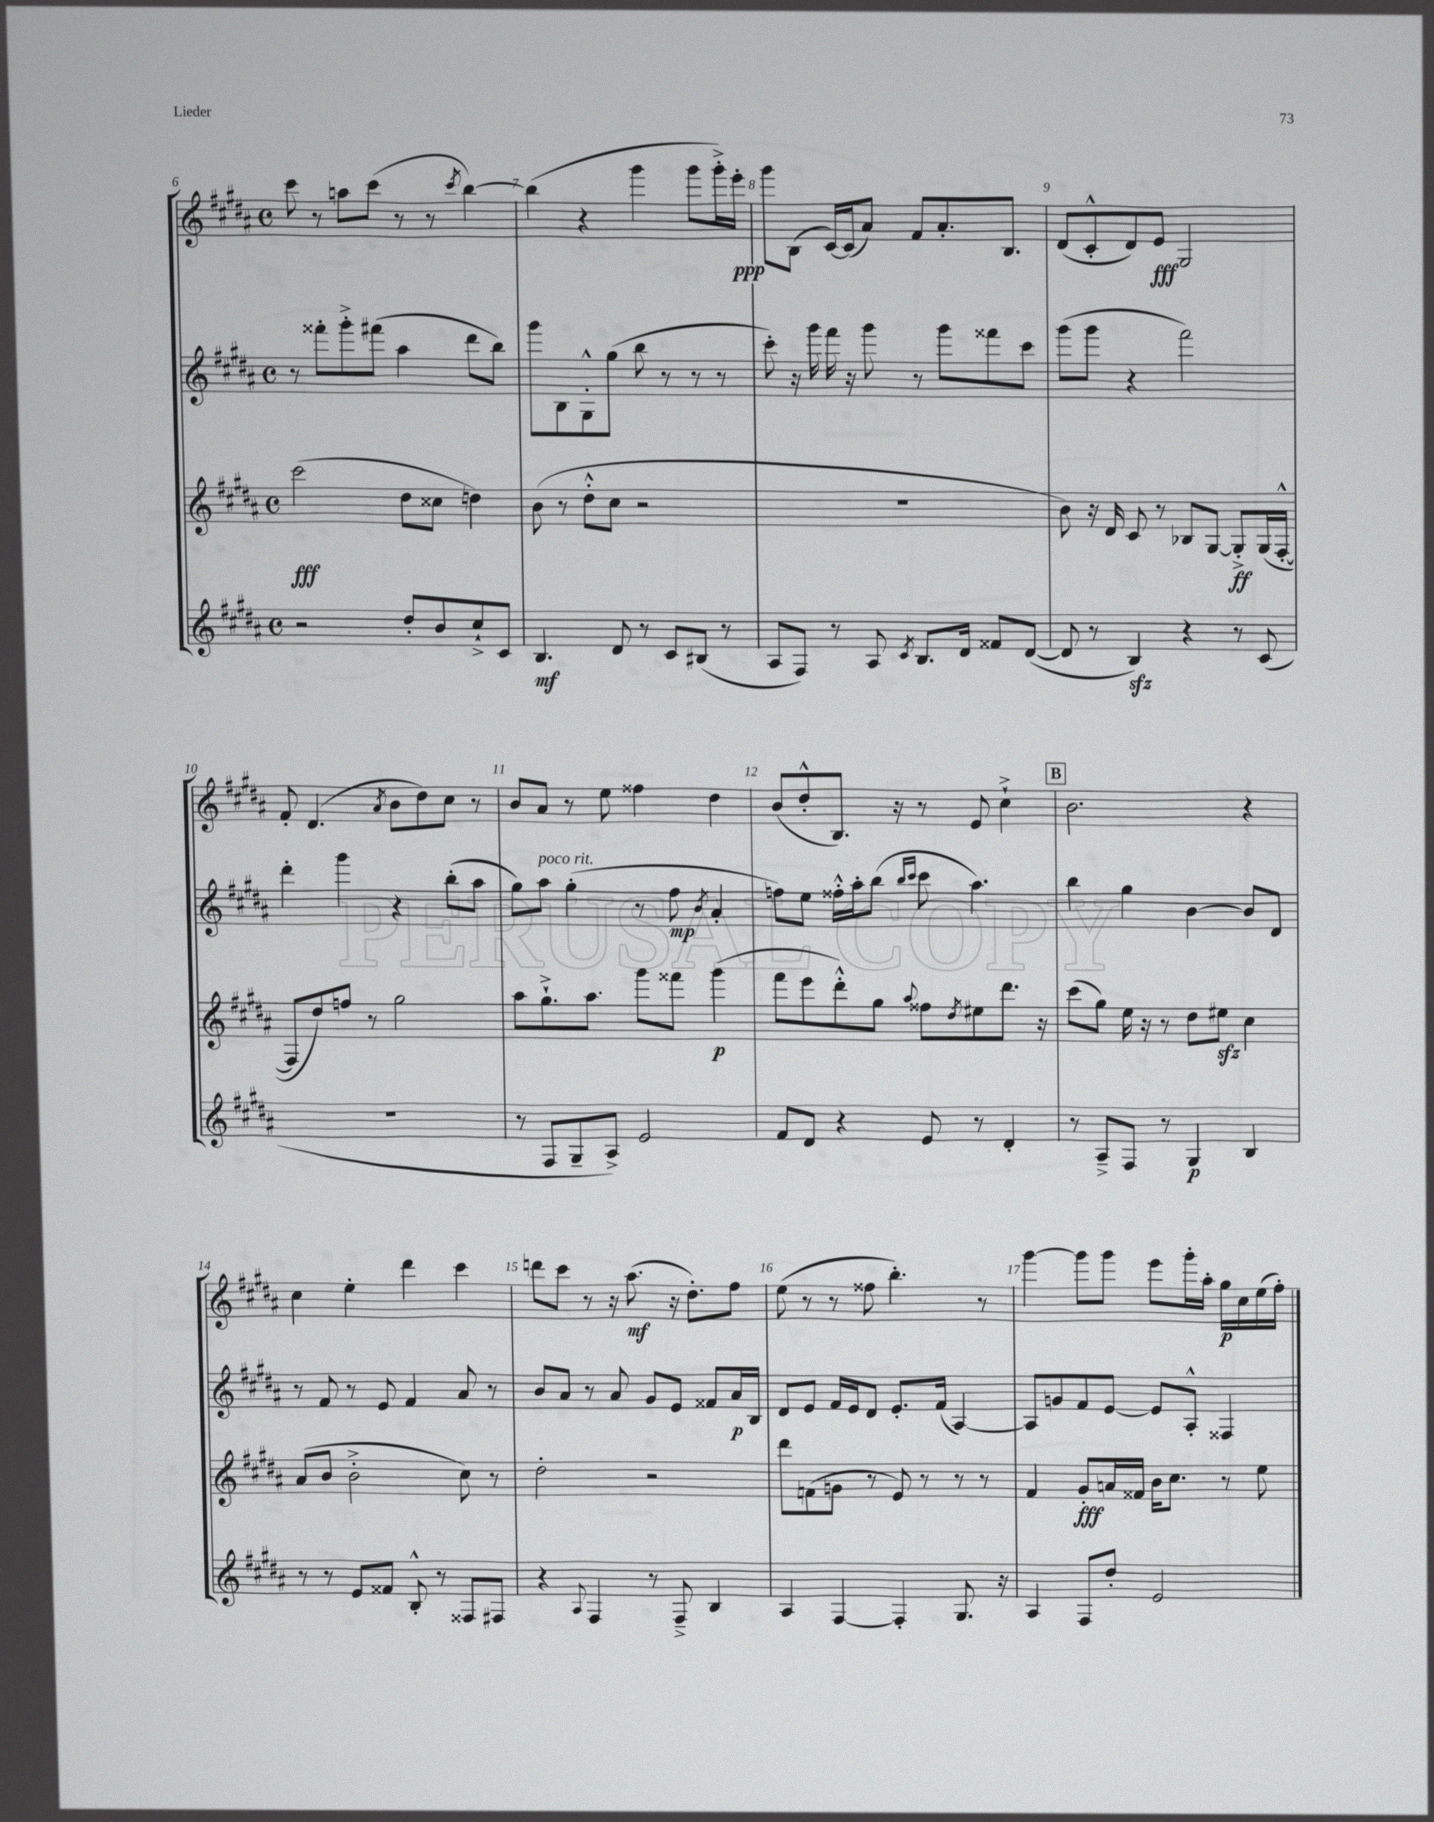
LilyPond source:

<<
\new StaffGroup <<
\new Staff = "s0" {
    \clef treble \key b \major \defaultTimeSignature \time 4/4
    cis'''8 r8 a''8 cis'''8( r8 r8 \acciaccatura { cis'''8 } b''4~) |
    b''4( r4 gis'''4 gis'''8 gis'''16-.->) e'''16-.\ppp |
    gis'''8 b8( cis'16~) cis'16( ais'8) fis'8 ais'8.-. b8. |
    dis'8( cis'8-.-^ dis'8) e'8\fff gis2 |
    fis'8-. dis'4.( \acciaccatura { ais'8 } b'8 dis''8) cis''8 r8 |
    b'8 ais'8 r8 e''8 fisis''4 dis''4 |
    b'8( dis''8-.-^ b8.) r16 r8 e'8 cis''4-!-> |
    \mark \markup { \box "B" } b'2. r4 |
    cis''4 e''4-. dis'''4 cis'''4 |
    d'''8 cis'''8 r8 r16 ais''8.\mf( r16 dis''8.-.) fis''8 |
    e''8( r8 r8 fisis''8 b''4.-.) r8 |
    gis'''4~ gis'''8 gis'''8 e'''8 gis'''16-. ais''16-. gis''16\p cis''16 e''16( fis''16-.) \bar "|." |
}
\new Staff = "s1" {
    \clef treble \key b \major \defaultTimeSignature \time 4/4
    r8 fisis'''8-. gis'''8-.-> fis'''8( ais''4 dis'''8 b''8) |
    gis'''8 b8 gis8-.-^ gis''8( b''8 r8 r8 r8 |
    cis'''8-.) r16 gis'''16 fis'''16 r16 gis'''8 r8 gis'''8 fisis'''8 cis'''8 |
    gis'''8( gis'''8 r4 fis'''2) |
    dis'''4-. gis'''4 r4 b''8-.( ais''8 |
    gis''8) ais''8^\markup { \italic "poco rit." } gis''4-.( r8 fis''8\mp \acciaccatura { b'8 } ais'4-. |
    f''8) e''8 fisis''16-.-^ ais''16-. b''8( \grace { b''16 cis'''16 } cis'''8 ais''4.) |
    \mark \markup { \box "B" } b''4 gis''4 b'4~ b'8 dis'8 |
    r8 fis'8 r8 e'8 fis'4 ais'8 r8 |
    b'8 ais'8 r8 ais'8 gis'8 e'8 fisis'8 ais'16\p b16 |
    dis'8 e'8 fis'16 e'16 dis'8 e'8.-. fis'16( ais4~) |
    ais8 g'8 fis'8 e'8~ e'8 ais8-.-^ fisis4 \bar "|." |
}
\new Staff = "s2" {
    \clef treble \key b \major \defaultTimeSignature \time 4/4
    cis'''2\fff( dis''8 cisis''8 d''4) |
    b'8( r8 dis''8-.-^ cis''8 r2 |
    R1 |
    b'8) r16 dis'16 cis'8 r8 bes8 gis8~ gis8-.->\ff gis16( fis16~-.-^ |
    fis8 dis''8) f''8 r8 gis''2 |
    ais''8 gis''8.-!-> ais''8. gis'''8 fisis'''8 gis'''4\p( |
    fis'''8 e'''8 dis'''8-.-^) gis''8 \appoggiatura { ais''8 } fisis''8 \acciaccatura { dis''8 } eis''8 dis'''8. r16 |
    \mark \markup { \box "B" } cis'''8( gis''8) e''16 r16 r8 dis''8 eis''8\sfz cis''4 |
    ais'8( b'8 b'2-.-> cis''8) r8 |
    dis''2-. r2 |
    dis'''8 f'8( g'8 r8 e'8) r8 r8 r8 |
    fis'4 gis'8-.\fff a'16 fisis'16 b'16 cis''8. r8 e''8 \bar "|." |
}
\new Staff = "s3" {
    \clef treble \key b \major \defaultTimeSignature \time 4/4
    r2 dis''8-. b'8 cis''8-!-> cis'8 |
    b4.\mf dis'8 r8 cis'8 bis8( r8 |
    ais8 fis8) r8 ais8 \acciaccatura { cis'8 } b8. dis'16 fisis'8 dis'8~( |
    dis'8 r8 b4\sfz) r4 r8 cis'8( |
    R1 |
    r8 fis8 gis8-- ais8->) e'2 |
    fis'8 dis'8 r4 e'8 r8 dis'4-. |
    \mark \markup { \box "B" } r8 ais8---> fis8 r8 gis4\p b4 |
    r8 r8 e'8 fisis'8 b8-.-^ r8 fisis8 fis8 |
    r4 \appoggiatura { ais8 } fis4 r8 fis8---> b4 |
    ais4 fis4~ fis4-. gis8. r16 |
    ais4 fis8 dis''8-. e'2 \bar "|." |
}
>>
>>
\layout { \context { \Score currentBarNumber = #6 \override BarNumber.break-visibility = ##(#f #t #t) barNumberVisibility = #all-bar-numbers-visible } }
